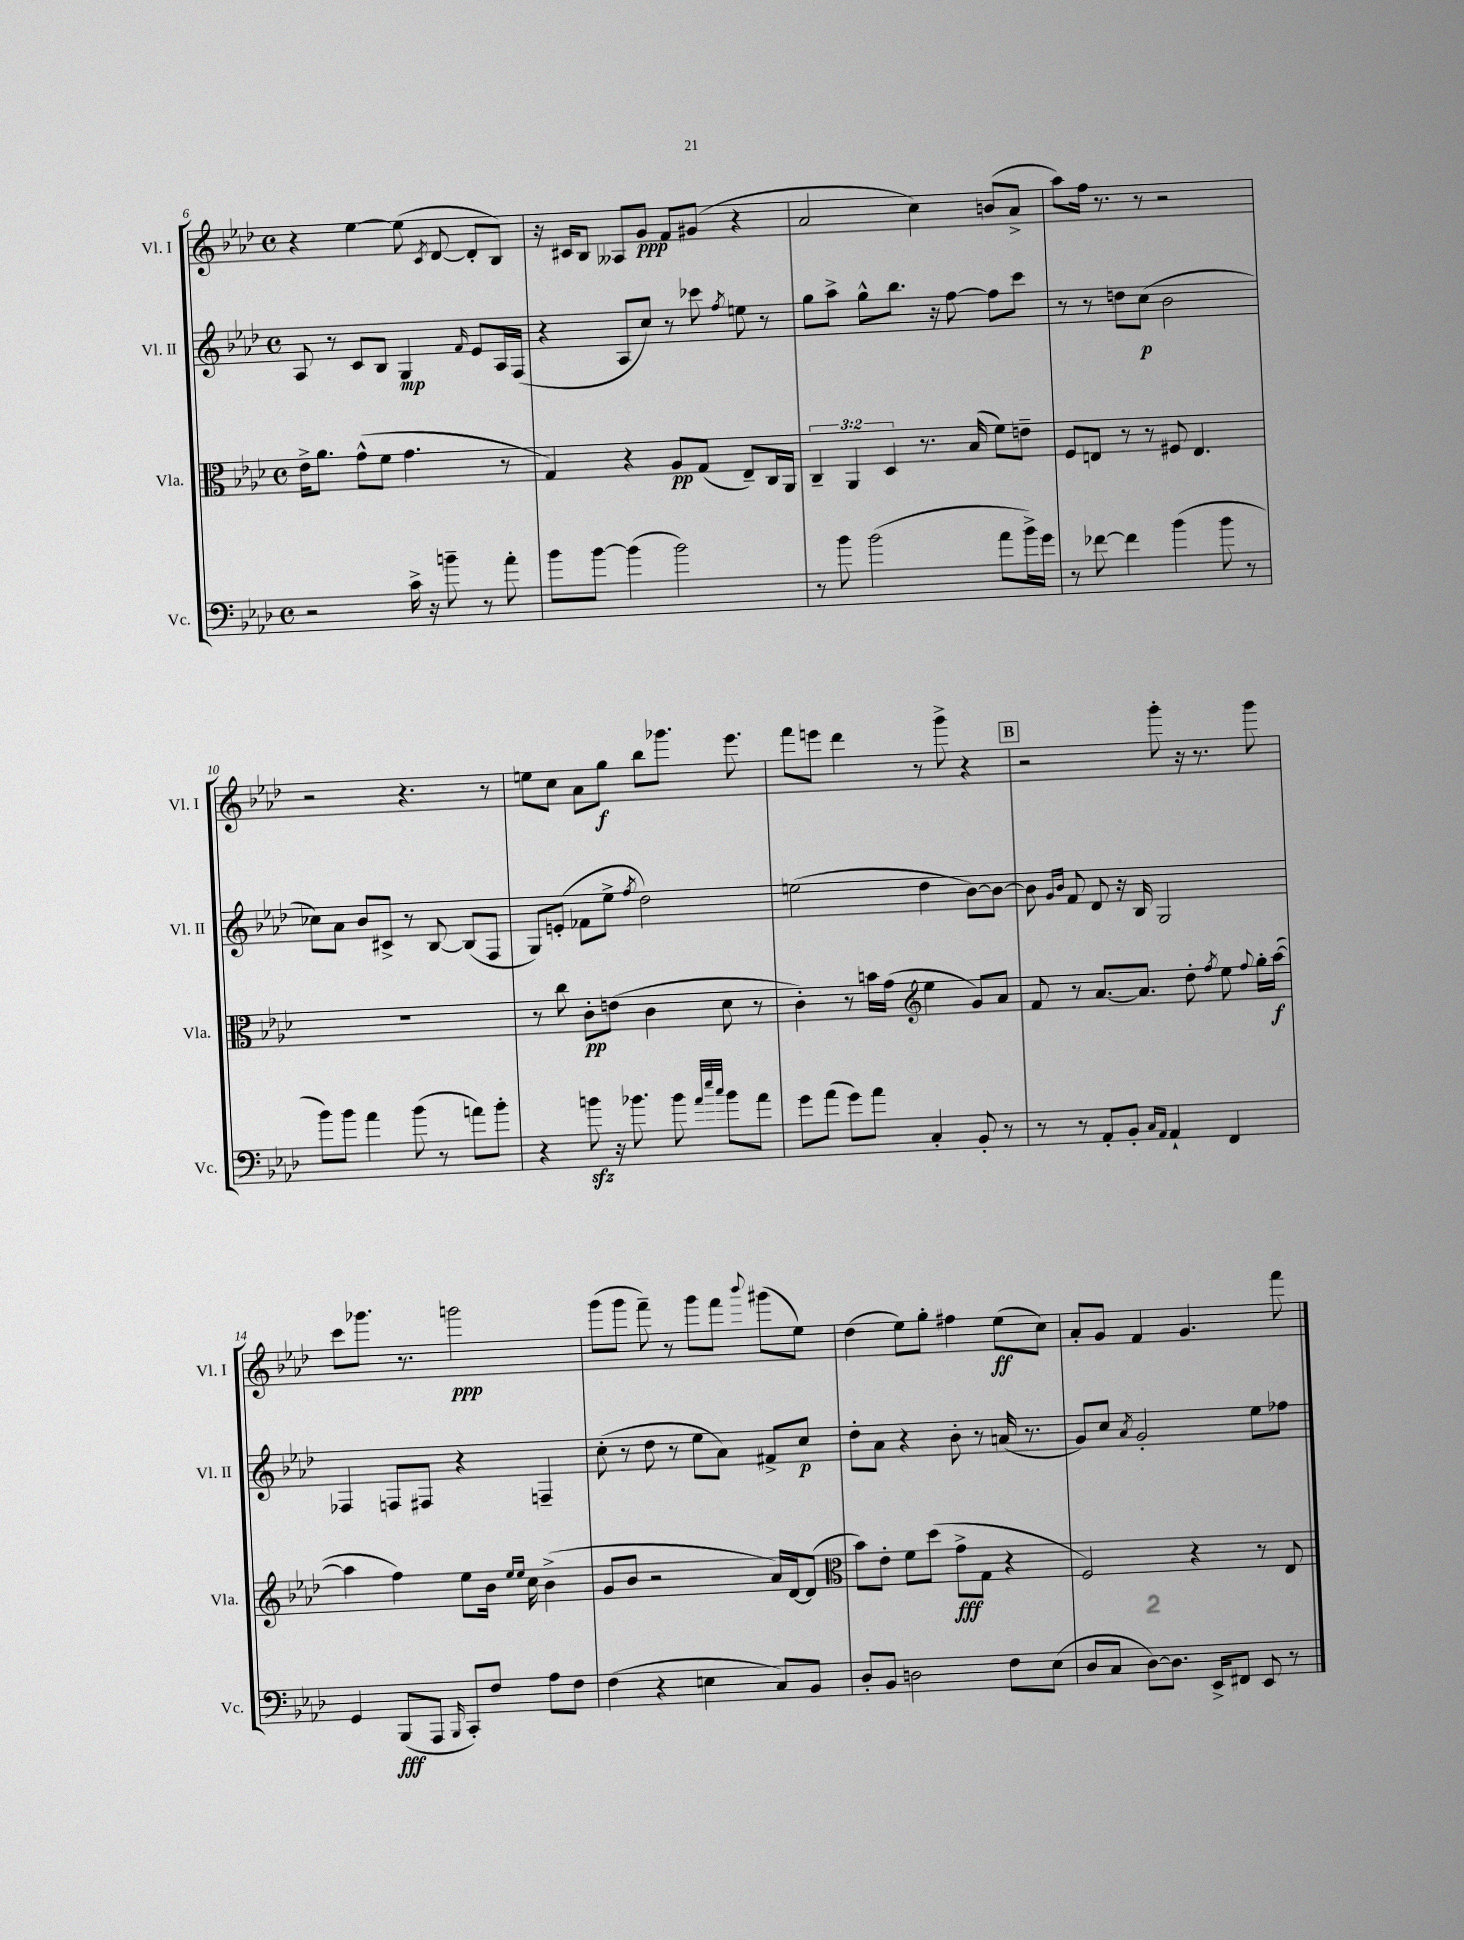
<<
\new StaffGroup <<
\new Staff = "s0" \with { instrumentName = "Vl. I" shortInstrumentName = "Vl. I" } {
    \clef treble \key aes \major \defaultTimeSignature \time 4/4
    \autoBeamOff r4 ees''4~ ees''8( \acciaccatura { c'8 } des'8~ des'8[-. bes8]) |
    r16 cis'16[ bes8] aeses8[ g'8]\ppp f'8[ gis'8]( r4 |
    aes'2 c''4) b'8[( aes'8]-> |
    aes''8[) f''16] r8. r8 r2 |
    r2 r4. r8 |
    e''8[ c''8] aes'8[ g''8]\f bes''8[ ges'''8.] ees'''8. |
    f'''8[ e'''8] des'''4 r8 g'''8-> r4 |
    \mark \markup { \box "B" } r2 g'''8-. r16 r8. g'''8 |
    c'''8[ ges'''8.] r8. g'''2\ppp |
    g'''8[( g'''8] f'''8--) r8 g'''8[ f'''8] \appoggiatura { bes'''8 } gis'''8[( ees''8]) |
    des''4( ees''8[) g''8]-. fis''4 ees''8[\ff( c''8]) |
    aes'8[-. g'8] f'4 g'4. f'''8 \bar "|." |
}
\new Staff = "s1" \with { instrumentName = "Vl. II" shortInstrumentName = "Vl. II" } {
    \clef treble \key aes \major \defaultTimeSignature \time 4/4
    \autoBeamOff aes8 r8 c'8[ bes8] g4\mp \grace { f'16 } ees'8[ aes16 f16]( |
    r4 aes8[ c''8]) r8 ces'''8 \acciaccatura { f''8 } e''8 r8 |
    g''8[ aes''8]-> g''8[-^ bes''8.] r16 f''8~ f''8[ c'''8] |
    r8 r8 d''8[ c''8]\p( bes'2 |
    ces''8[) aes'8] bes'8[ cis'8]-> r8 bes8~ bes8[( f8] |
    g8[) e'8]-.( fes'8[ ees''8]-> \acciaccatura { f''8 } des''2) |
    e''2( des''4 bes'8[~) bes'8]~ |
    \mark \markup { \box "B" } bes'8 \grace { g'16[ bes'16] } f'8 des'8 r16 bes16 g2 |
    fes4 f8[ fis8] r4 f4-- |
    c''8-.( r8 des''8 r8 ees''8[ aes'8]) fis'8[-> c''8]\p |
    des''8[-. aes'8] r4 bes'8-. r8 a'16( r8. |
    g'8[) c''8] \acciaccatura { aes'8 } g'2-. ees''8[ fes''8] \bar "|." |
}
\new Staff = "s2" \with { instrumentName = "Vla." shortInstrumentName = "Vla." } {
    \clef alto \key aes \major \defaultTimeSignature \time 4/4 \override Staff.TupletNumber.text = #tuplet-number::calc-fraction-text
    \autoBeamOff ees'16[-> aes'8.] g'8[-^( f'8] g'4. r8 |
    g4) r4 aes8[\pp g8]( ees8[--) c16 aes,16] |
    \tuplet 3/2 { c4-- aes,4 des4 } r8. bes16( f'8[) e'8]-- |
    f8[ e8] r8 r8 fis8 e4. |
    R1 |
    r8 c''8 c'8[-.\pp e'8]( c'4 des'8 r8 |
    c'4-.) r8 b'16[ g'16]( \clef treble ees''4 g'8[) aes'8] |
    \mark \markup { \box "B" } f'8 r8 aes'8.[~ aes'8.] des''8-. \acciaccatura { f''8 } ees''8 \appoggiatura { f''8 } g''16[-. aes''16]~\f( |
    aes''4 f''4) ees''8[ bes'16] \grace { ees''16[ ees''16] } c''16 bes'4->( |
    g'8[ bes'8] r2 aes'16[) des'16~ des'8]( |
    \clef alto bes'8[) ees'8]-. f'8[ des''8]( g'8[->\fff g8] r4 |
    f2) r4 r8 ees8 \bar "|." |
}
\new Staff = "s3" \with { instrumentName = "Vc." shortInstrumentName = "Vc." } {
    \clef bass \key aes \major \defaultTimeSignature \time 4/4
    \autoBeamOff r2 c'16-> r16 b'8-- r8 aes'8-. |
    bes'8[ bes'8]~ bes'4( bes'2) |
    r8 bes'8 bes'2( aes'8[ bes'16->) g'16] |
    r8 fes'8~ fes'4 bes'4( bes'8 r8 |
    bes'8[) bes'8] aes'4 bes'8( r8 a'8[) bes'8]-. |
    r4 b'8\sfz r16 bes'8. bes'8 \grace { aes'32[ ees''32 c''32] } bes'8[ aes'8] |
    g'8[ aes'8]( g'8[) aes'8] c4-. bes,8-. r8 |
    \mark \markup { \box "B" } r8 r8 aes,8[-. bes,8]-. \grace { c16[ aes,16] } aes,4-! f,4 |
    g,4 bes,,8[\fff( aes,,8] \grace { bes,,16 } c,8[-.) f8] aes8[ f8] |
    f4( r4 e4 c8[) bes,8] |
    des8[-. bes,8] d2 f8[ ees8]( |
    des8[ c8] des8[~) des8.] ees,16[-> fis,8] ees,8 r8 \bar "|." |
}
>>
>>
\layout { \context { \Score currentBarNumber = #6 } }
